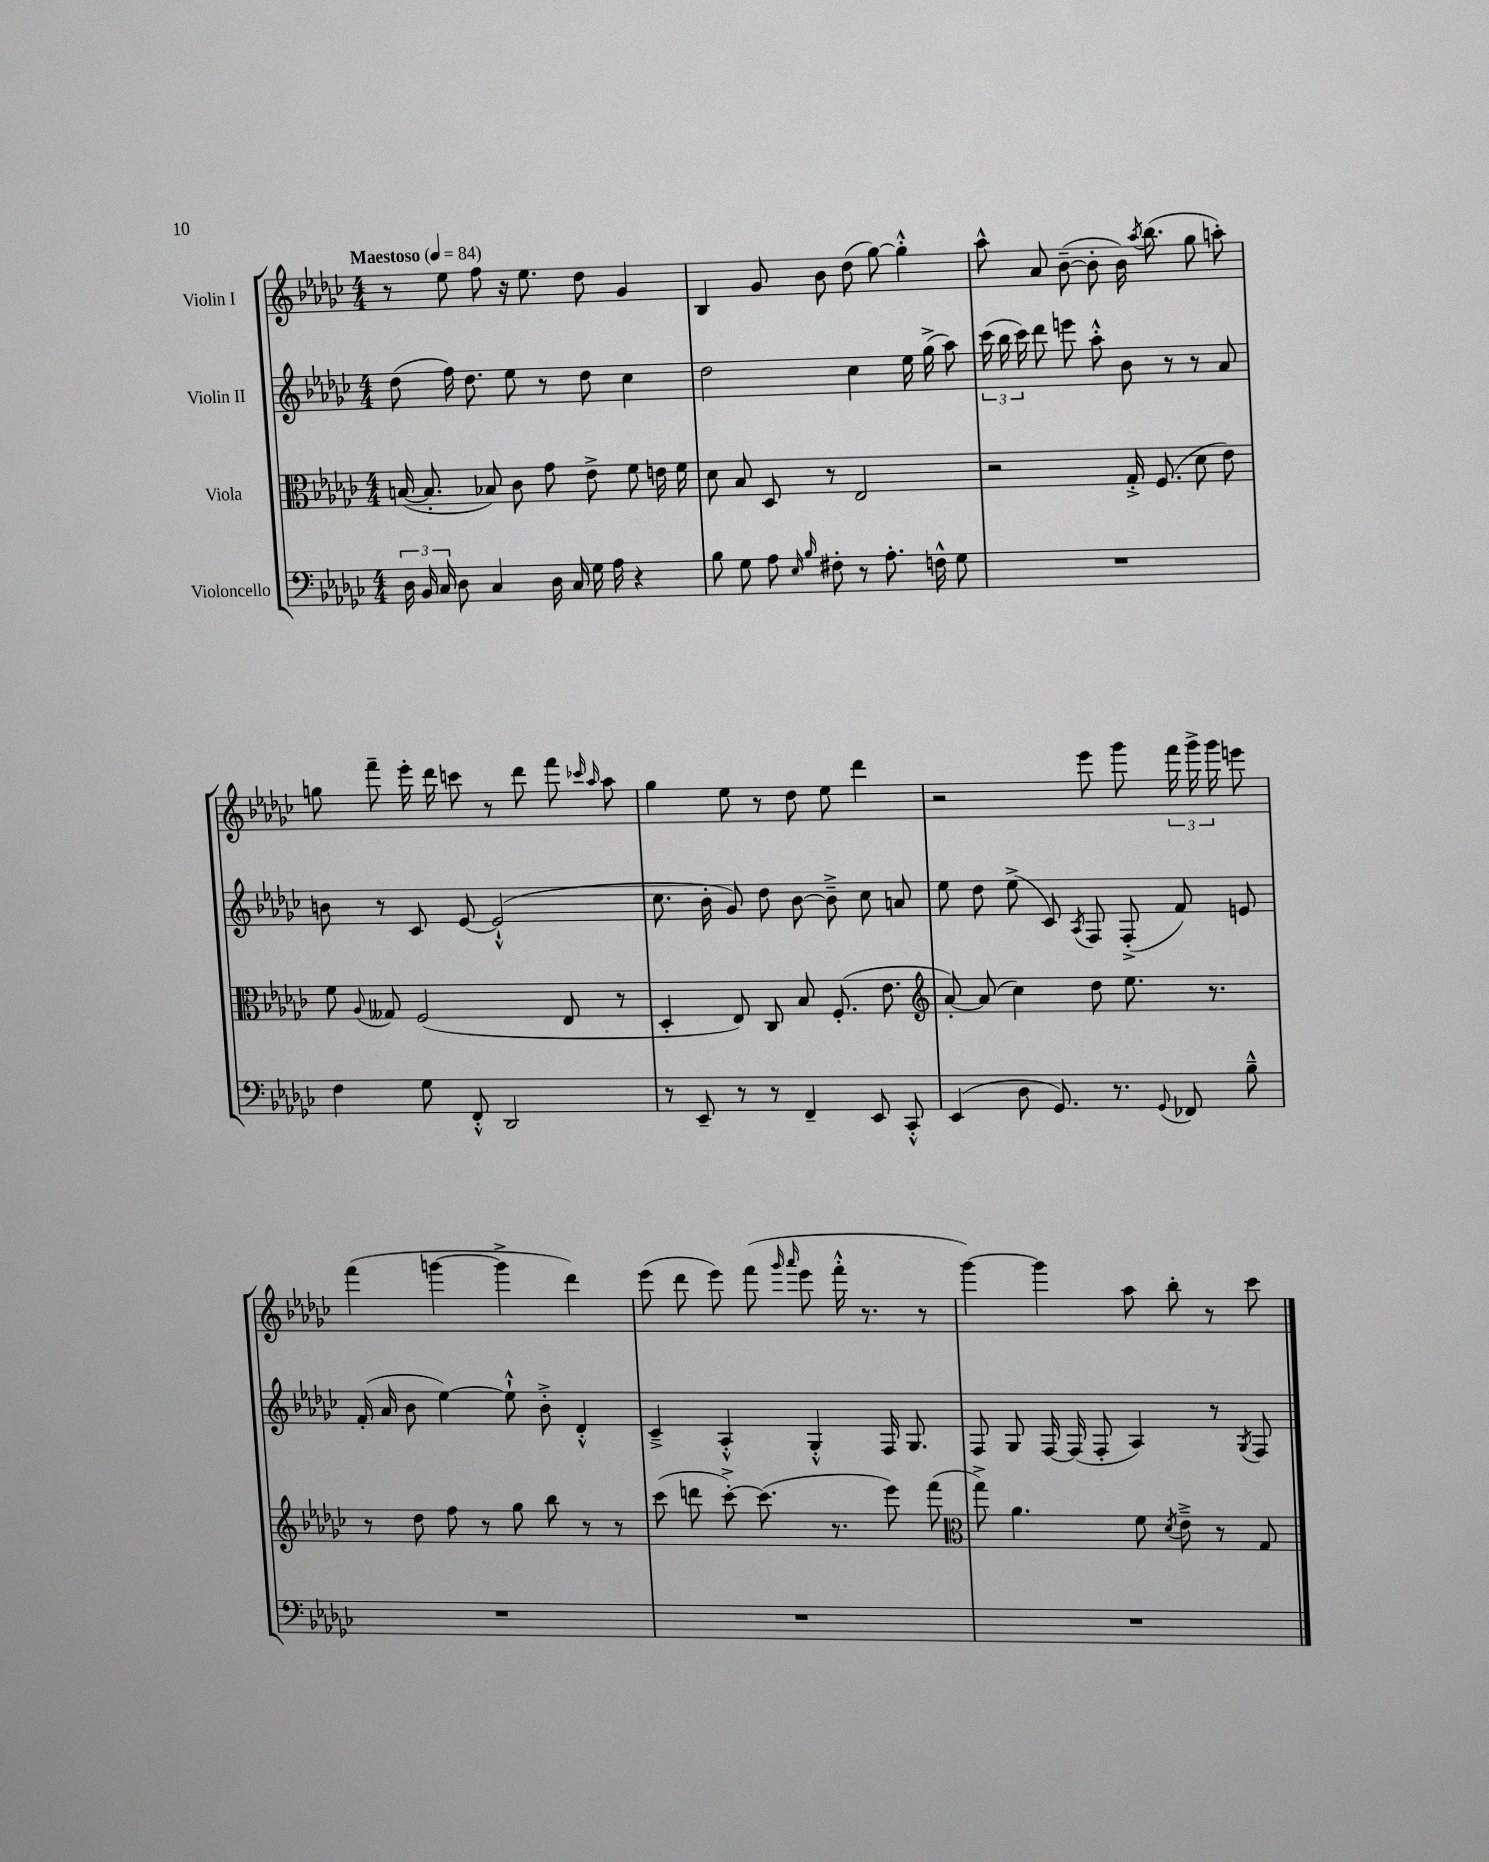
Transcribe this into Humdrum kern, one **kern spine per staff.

**kern	**kern	**kern	**kern
*part4	*part3	*part2	*part1
*staff4	*staff3	*staff2	*staff1
*I"Violoncello	*I"Viola	*I"Violin II	*I"Violin I
*clefF4	*clefC3	*clefG2	*clefG2
*k[b-e-a-d-g-c-]	*k[b-e-a-d-g-c-]	*k[b-e-a-d-g-c-]	*k[b-e-a-d-g-c-]
*M4/4	*M4/4	*M4/4	*M4/4
*MM84	*MM84	*MM84	*MM84
=1	=1	=1	=1
!	!	!	!LO:TX:a:B:t=Maestoso
24D-\	([16Bn/	(8dd-\	8r
24BB-/	.	.	.
.	8.B'/]	.	.
24C-/	.	.	.
8D-\	.	16ff\)	8ee-\
.	.	8.dd-\	.
4C-/	8B-X/)	.	8ff\
.	8c-\	8ee-\	16r
.	.	.	8.ee-\
16D-\	8g-\	8r	.
16C-/	.	.	.
16G-\	8e-^\	8dd-\	8dd-\
16A-\	.	.	.
4r	8f\	4cc-\	4g-/
.	16en\	.	.
.	16f\	.	.
=2	=2	=2	=2
8B-\	8d-\	2dd-\	4B-/
8G-\	8B-/	.	.
8A-\	8D-/	.	8g-/
16qqE-/	.	.	.
16qqB-/	.	.	.
8F#X'\	8r	.	8b-\
8r	2E-/	4cc-\	(8dd-\
8.A-'\	.	.	[8gg-\)
.	.	16ee-\	4gg-'^^\]
16Fn^^\	.	(16gg-^\	.
8G-\	.	8aa-\)	.
=3	=3	=3	=3
1r	2r	(24ccc-\	8aa-^^\
.	.	24bb-\	.
.	.	24ccc-\)	.
.	.	8ddd-\	8a-/
.	.	8eeen\	([8b-~\
.	.	8aa-'^^\	8b-'\]
.	16G-'^/	8b-\	16b-\)
.	.	.	8qaa-/
.	(8.F/	.	(8.bb-\
.	.	8r	.
.	8d-\	8r	8gg-\
.	8e-\)	8a-/	8aan'\)
!!LO:LB:g=z
=4	=4	=4	=4
4F\	8f\	8bn\	8ggn\
.	8qqA-/	.	.
.	8G--X/	8r	8fff~\
8G-\	(2F/	8c-/	16eee-'\
.	.	.	16ddd-\
8FF'^^/	.	[8e-/	8cccn\
2DD-/	.	(2e-`^^/]	8r
.	.	.	8ddd-\
.	8E-/	.	8fff\
.	.	.	16qqccc-X/
.	.	.	16qqaa-/
.	8r	.	8aa-\
=5	=5	=5	=5
8r	4D-'/	8.cc-\	4gg-\
8EE-~/	.	.	.
.	.	16b-'\	.
8r	8E-/)	8g-/)	8ee-\
8r	8C-/	8dd-\	8r
4FF~/	8B-/	[8b-\	8dd-\
.	(8.F'/	8b-~^\]	8ee-\
8EE-/	.	8cc-\	4ddd-\
.	8.e-\	.	.
8CC-'^^/	.	8an/	.
=6	=6	=6	=6
*	*clefG2	*	*
(4EE-/	[8a-'/)	8ee-\	2r
.	(8a-/]	8dd-\	.
8D-\	4cc-\)	(8ee-^\	.
8.GG-/)	.	8c-/)	.
.	.	8qA-/	.
.	8dd-\	8F/	8eee-\
8.r	.	.	.
.	8.ee-\	(8F'^/	8ggg-\
8qqGG-/	.	.	.
8FF-X/	.	8f/)	24fff\
.	.	.	24ggg-^\
.	8.r	.	.
.	.	.	24ggg-\
8B-~^^\	.	8en/	8eeen\
!!LO:LB:g=z
=7	=7	=7	=7
1r	8r	(16f'/	(4fff\
.	.	16a-/	.
.	8dd-\	8b-\	.
.	8ff\	[4ee-\)	[4gggn\
.	8r	.	.
.	8gg-\	8ee-`^^\]	4ggg^\]
.	8bb-\	8b-'^\	.
.	8r	4d-'^^/	4ddd-\)
.	8r	.	.
=8	=8	=8	=8
1r	(8ccc-\	4c-~^/	(8eee-\
.	8dddn\	.	8ddd-\
.	[8ccc-'^\)	4A-'^^/	8eee-\)
.	(8.ccc-\]	.	(8fff\
.	.	.	16qqggg-/
.	.	.	16qqaaa-/
.	.	4G-'^^/	8eee-\
.	8.r	.	.
.	.	.	16fff'^^\
.	.	.	8.r
.	8eee-\)	16F/	.
.	.	8.G-/	.
.	(8fff\	.	8r
=9	=9	=9	=9
*	*clefC3	*	*
1r	8gg-^\)	8F/	[4ggg-\)
.	4.a-\	8G-/	.
.	.	[16F/	4ggg-\]
.	.	(16F/]	.
.	.	8F'/	.
.	8f\	4A-/)	8aa-\
.	8qd-/	.	.
.	8e-~^\	.	8bb-'\
.	8r	8r	8r
.	.	8qG-/	.
.	8G-/	8F/	8ccc-\
==	==	==	==
*-	*-	*-	*-
